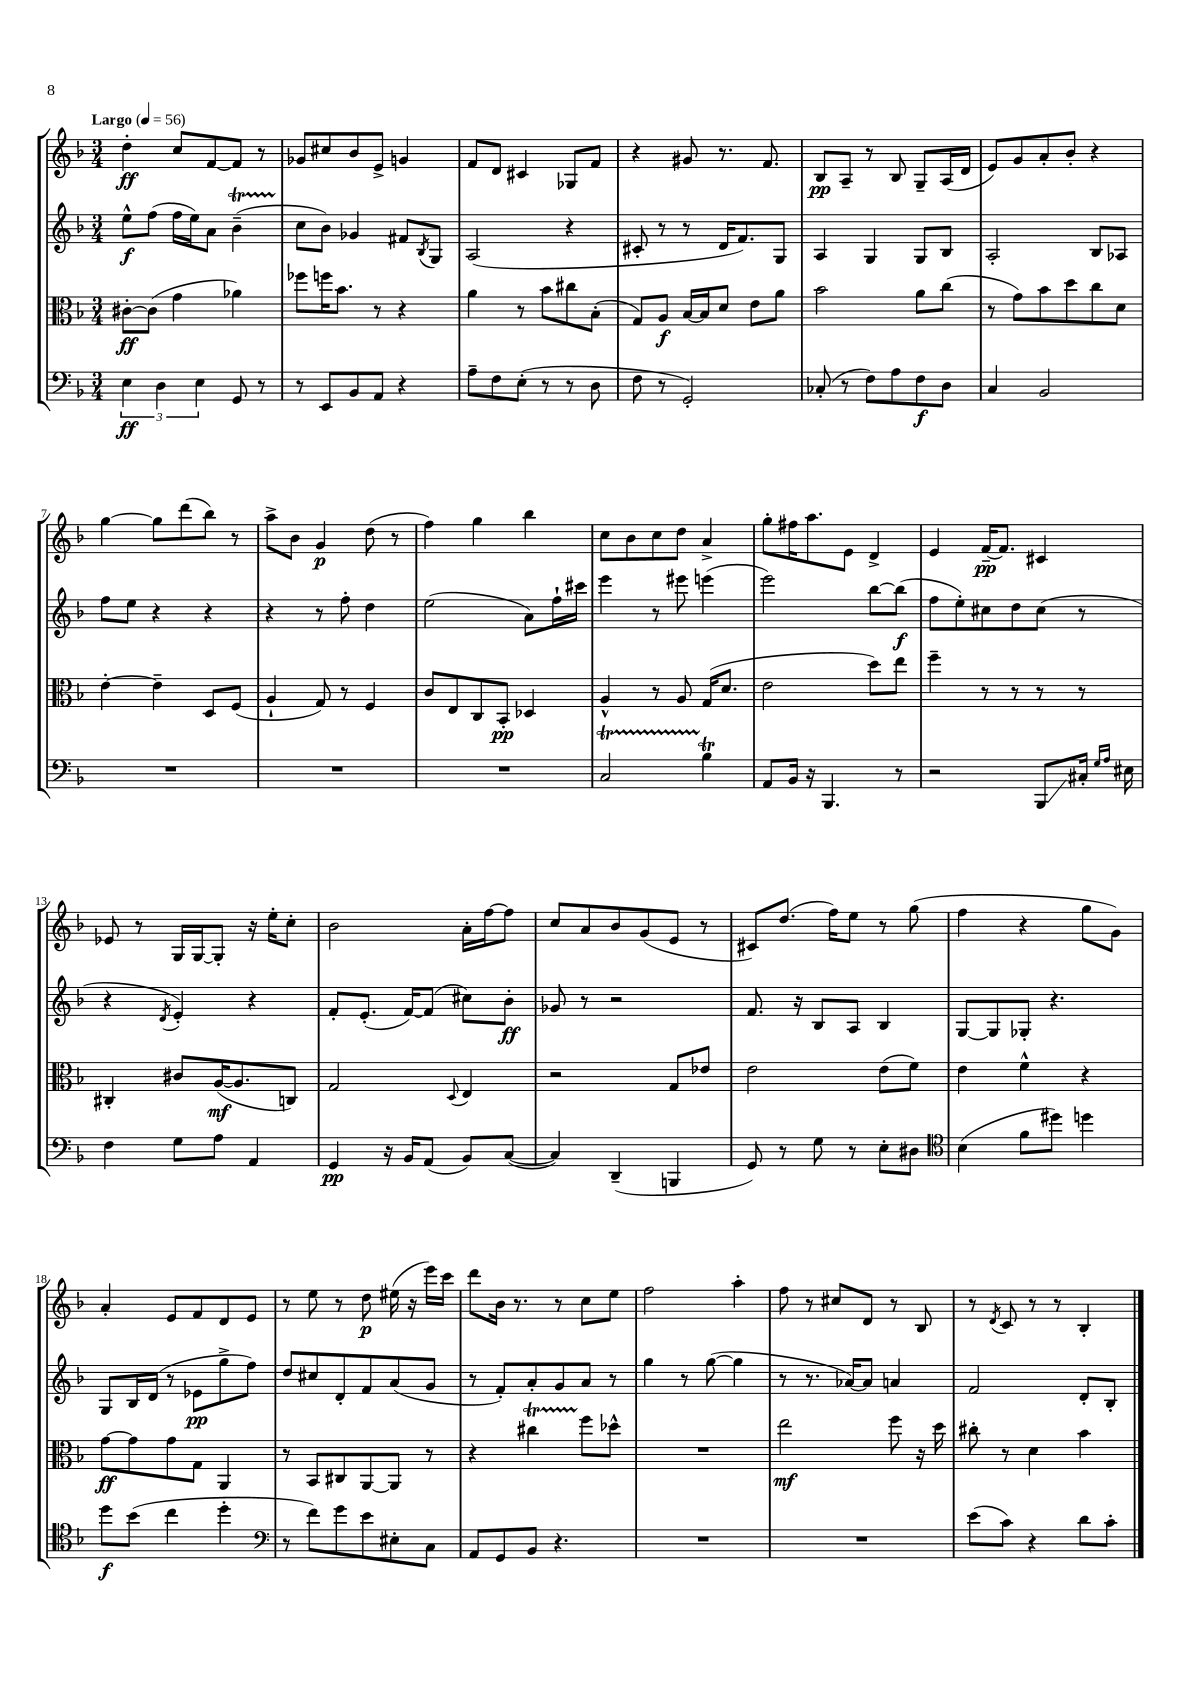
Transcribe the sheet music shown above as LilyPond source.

<<
\new StaffGroup <<
\new Staff = "s0" {
    \clef treble \key f \major \numericTimeSignature \time 3/4 \tempo "Largo" 4 = 56
    d''4-.\ff c''8 f'8~ f'8 r8 |
    ges'8 cis''8 bes'8 e'8-> g'4 |
    f'8 d'8 cis'4 ges8 f'8 |
    r4 gis'8 r8. f'8. |
    bes8\pp a8-- r8 bes8 g8-- a16( d'16 |
    e'8) g'8 a'8-. bes'8-. r4 |
    g''4~ g''8 d'''8( bes''8) r8 |
    a''8-> bes'8 g'4\p d''8( r8 |
    f''4) g''4 bes''4 |
    c''8 bes'8 c''8 d''8 a'4-> |
    g''8-. fis''16 a''8. e'8 d'4-> |
    e'4 f'16~--\pp f'8. cis'4 |
    ees'8 r8 g16 g16~ g8-. r16 e''16-. c''8-. |
    bes'2 a'16-. f''16~ f''8 |
    c''8 a'8 bes'8 g'8( e'8 r8 |
    cis'8) d''8.( f''16) e''8 r8 g''8( |
    f''4 r4 g''8 g'8) |
    a'4-. e'8 f'8 d'8 e'8 |
    r8 e''8 r8 d''8\p eis''16( r16 e'''16) c'''16 |
    d'''8 bes'16 r8. r8 c''8 e''8 |
    f''2 a''4-. |
    f''8 r8 cis''8 d'8 r8 bes8 |
    r8 \acciaccatura { d'8 } c'8 r8 r8 bes4-. \bar "|." |
}
\new Staff = "s1" {
    \clef treble \key f \major \numericTimeSignature \time 3/4
    e''8-^\f f''8( f''16 e''16) a'8 bes'4--\startTrillSpan( |
    c''8\stopTrillSpan bes'8) ges'4 fis'8 \acciaccatura { bes8 } g8 |
    a2( r4 |
    cis'8-. r8 r8 d'16 f'8.) g8 |
    a4 g4 g8 bes8 |
    a2-. bes8 aes8 |
    f''8 e''8 r4 r4 |
    r4 r8 f''8-. d''4 |
    e''2( a'8) f''16-! cis'''16 |
    e'''4 r8 eis'''8 e'''4( |
    e'''2) bes''8~ bes''8\f( |
    f''8 e''8-.) cis''8 d''8 cis''8( r8 |
    r4 \acciaccatura { d'8 } e'4-.) r4 |
    f'8-. e'8.-.( f'16~) f'8( cis''8) bes'8-.\ff |
    ges'8 r8 r2 |
    f'8. r16 bes8 a8 bes4 |
    g8~ g8 ges8-. r4. |
    g8 bes16 d'16( r8 ees'8\pp g''8-> f''8) |
    d''8 cis''8 d'8-. f'8 a'8( g'8 |
    r8 f'8-.) a'8-. g'8 a'8 r8 |
    g''4 r8 g''8~( g''4 |
    r8 r8. aes'16~) aes'8 a'4 |
    f'2 d'8-. bes8-. \bar "|." |
}
\new Staff = "s2" {
    \clef alto \key f \major \numericTimeSignature \time 3/4
    cis'8~-.\ff cis'8( g'4 aes'4) |
    fes''8 f''16 bes'8. r8 r4 |
    a'4 r8 bes'8 cis''8 bes8-.( |
    g8) a8\f bes16~ bes16 d'8 e'8 a'8 |
    bes'2 a'8 c''8( |
    r8 g'8) bes'8 d''8 c''8 d'8 |
    e'4~-. e'4-- d8 f8( |
    a4-! g8) r8 f4 |
    c'8 e8 c8 bes,8-.\pp des4 |
    a4-^ r8 a8 g16( d'8. |
    e'2 d''8) e''8 |
    f''4-- r8 r8 r8 r8 |
    cis4-. cis'8 a16~\mf( a8. c8) |
    g2 \appoggiatura { d8 } e4 |
    r2 g8 ees'8 |
    e'2 e'8( f'8) |
    e'4 f'4-^ r4 |
    g'8~\ff g'8 g'8 g8 a,4 |
    r8 bes,8 cis8 a,8~ a,8 r8 |
    r4 cis''4\startTrillSpan f''8\stopTrillSpan des''8-^ |
    R2. |
    e''2\mf f''8 r16 d''16 |
    cis''8-. r8 d'4 bes'4 \bar "|." |
}
\new Staff = "s3" {
    \clef bass \key f \major \numericTimeSignature \time 3/4
    \tuplet 3/2 { e4\ff d4 e4 } g,8 r8 |
    r8 e,8 bes,8 a,8 r4 |
    a8-- f8 e8-.( r8 r8 d8 |
    f8 r8 g,2-.) |
    ces8-.( r8 f8) a8 f8\f d8 |
    c4 bes,2 |
    R2. |
    R2. |
    R2. |
    c2\startTrillSpan bes4\trill\stopTrillSpan |
    a,8 bes,16 r16 bes,,4. r8 |
    r2 bes,,8\glissando cis16-. \grace { g16 a16 } eis16 |
    f4 g8 a8 a,4 |
    g,4\pp r16 bes,16 a,8( bes,8) c8~( |
    c4) d,4--( b,,4 |
    g,8) r8 g8 r8 e8-. dis8 |
    \clef tenor bes4( f'8 dis''8) d''4 |
    d''8\f bes'8( c''4 d''4-. |
    \clef bass r8 f'8) g'8 e'8 eis8-. c8 |
    a,8 g,8 bes,8 r4. |
    R2. |
    R2. |
    e'8( c'8) r4 d'8 c'8-. \bar "|." |
}
>>
>>
